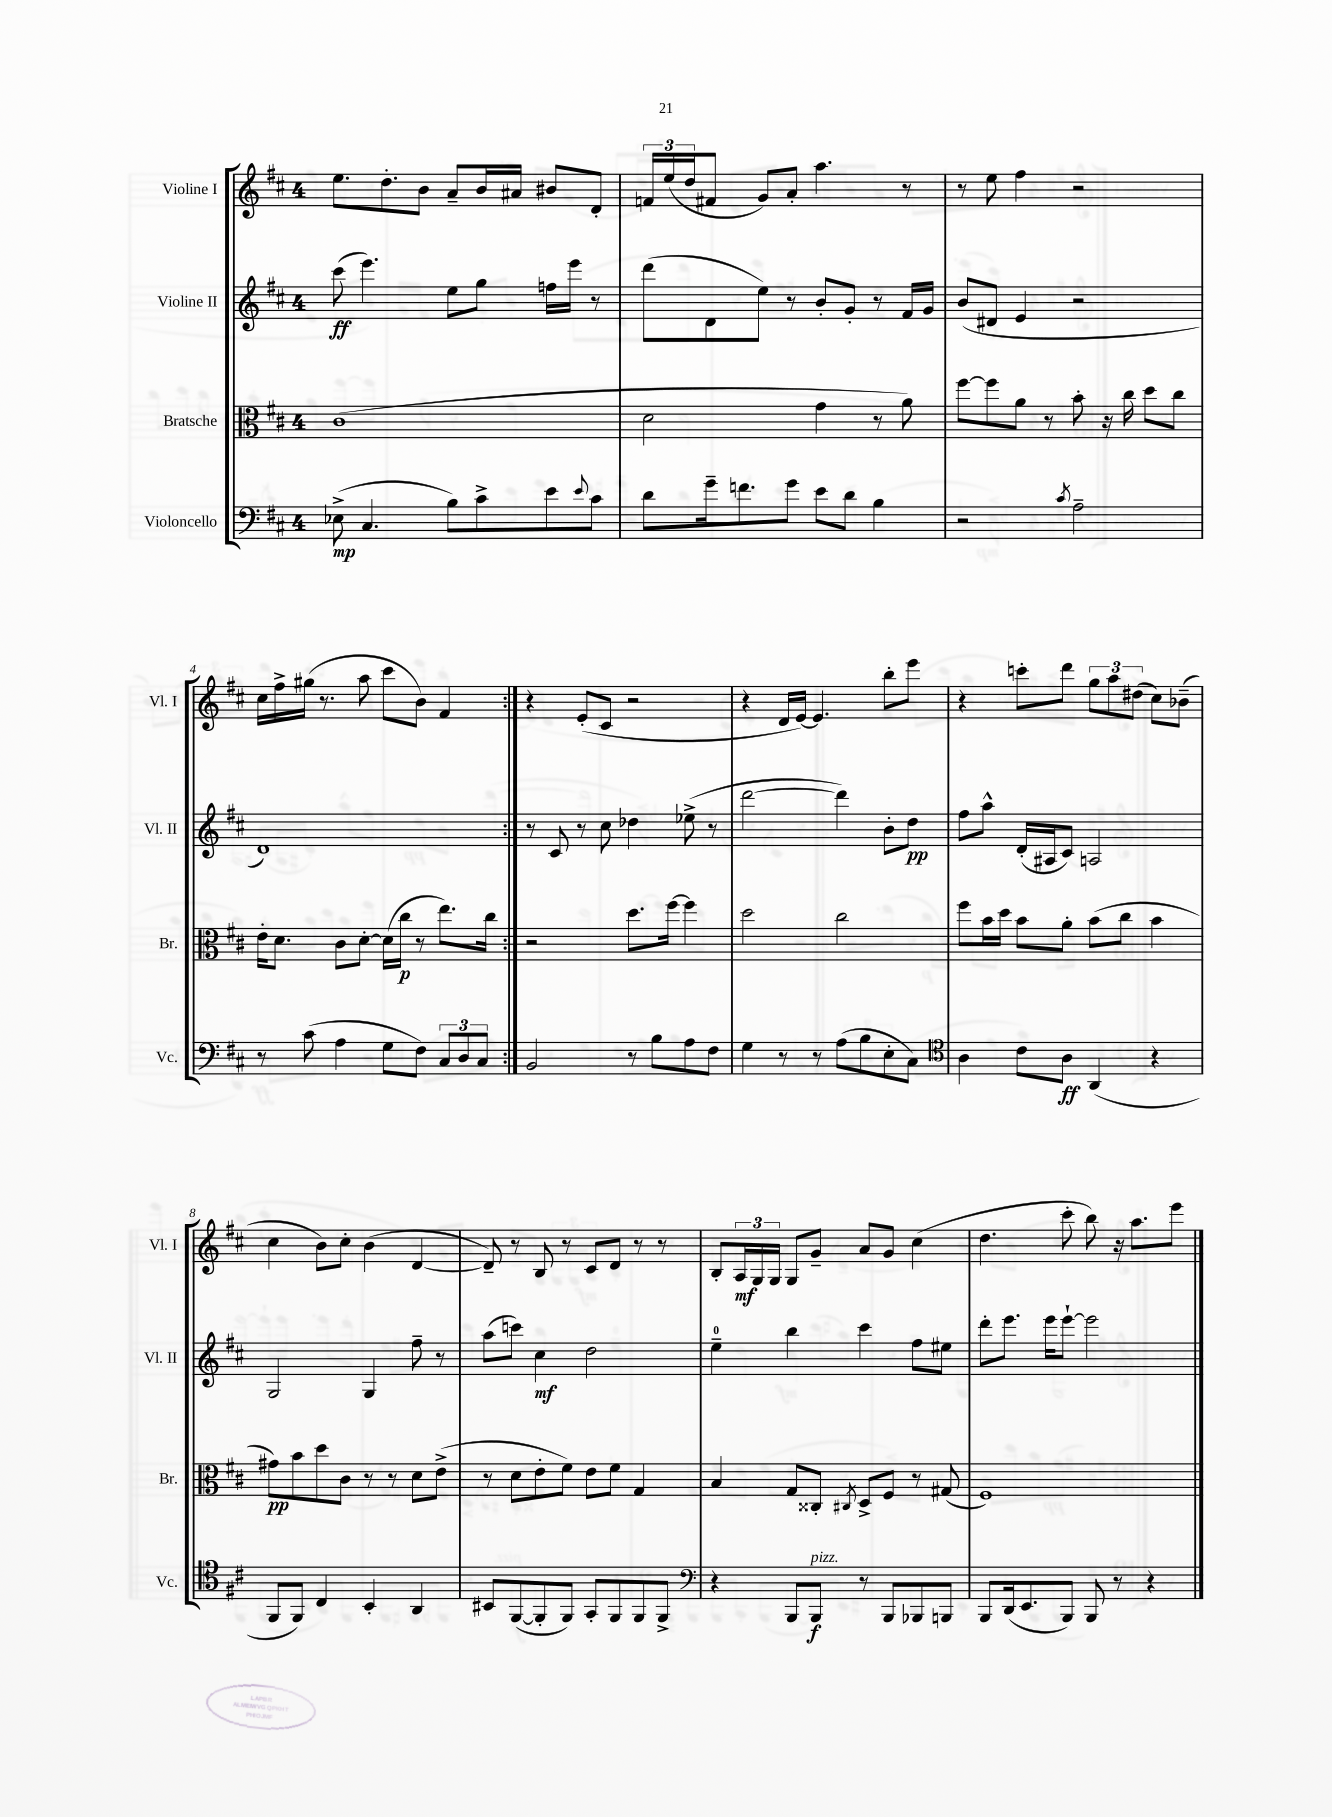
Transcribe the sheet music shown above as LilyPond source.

<<
\new StaffGroup <<
\new Staff = "s0" \with { instrumentName = "Violine I" shortInstrumentName = "Vl. I" } {
    \clef treble \key d \major \once \override Staff.TimeSignature.style = #'single-digit \time 4/4
    \repeat volta 2 { e''8. d''8.-. b'8 a'8-- b'16 ais'16 bis'8 d'8-. |
    \tuplet 3/2 { f'16 e''16( d''16 } fis'8 g'8) a'8-. a''4. r8 |
    r8 e''8 fis''4 r2 |
    cis''16 fis''16-> gis''16( r8. a''8 cis'''8 b'8) fis'4 | }
    r4 e'8-.( cis'8 r2 |
    r4 d'16 e'16~) e'4. b''8-. e'''8 |
    r4 c'''8-. d'''8 \tuplet 3/2 { g''8 a''8 dis''8( } cis''8) bes'8--( |
    cis''4 b'8) cis''8-. b'4( d'4~ |
    d'8--) r8 b8 r8 cis'8 d'8 r8 r8 |
    b8-. \tuplet 3/2 { a16\mf g16 g16 } g8 g'8-- a'8 g'8 cis''4( |
    d''4. cis'''8-. b''8) r16 a''8. e'''8 \bar "|." |
}
\new Staff = "s1" \with { instrumentName = "Violine II" shortInstrumentName = "Vl. II" } {
    \clef treble \key d \major \once \override Staff.TimeSignature.style = #'single-digit \time 4/4
    \repeat volta 2 { cis'''8\ff( e'''4.) e''8 g''8 f''16 e'''16 r8 |
    d'''8( d'8 e''8) r8 b'8-. g'8-. r8 fis'16 g'16 |
    b'8( dis'8 e'4 r2 |
    d'1) | }
    r8 cis'8 r8 cis''8 des''4 ees''8->( r8 |
    d'''2~ d'''4) b'8-. d''8\pp |
    fis''8 a''8-^ d'16-.( ais16 cis'8) a2 |
    g2 g4 fis''8-- r8 |
    a''8( c'''8) cis''4\mf d''2 |
    e''4-0-- b''4 cis'''4 fis''8 eis''8 |
    d'''8-. e'''8. e'''16 e'''8~-! e'''2 \bar "|." |
}
\new Staff = "s2" \with { instrumentName = "Bratsche" shortInstrumentName = "Br." } {
    \clef alto \key d \major \once \override Staff.TimeSignature.style = #'single-digit \time 4/4
    \repeat volta 2 { cis'1( |
    d'2 g'4 r8 a'8) |
    fis''8~ fis''8 a'8 r8 b'8-. r16 cis''16 d''8 cis''8 |
    e'16-. d'8. cis'8 d'8~-. d'16( cis''16\p r8 e''8.) cis''16 | }
    r2 d''8. fis''16~ fis''4 |
    d''2 cis''2 |
    fis''8 b'16 d''16 b'8 a'8-. b'8( cis''8 b'4 |
    gis'8\pp) b'8 d''8 cis'8 r8 r8 d'8 e'8->( |
    r8 d'8 e'8-. fis'8) e'8 fis'8 g4 |
    b4 g8 cisis8-. \acciaccatura { cis8 } d8-> fis8 r8 gis8( |
    fis1) \bar "|." |
}
\new Staff = "s3" \with { instrumentName = "Violoncello" shortInstrumentName = "Vc." } {
    \clef bass \key d \major \once \override Staff.TimeSignature.style = #'single-digit \time 4/4
    \repeat volta 2 { ees8->\mp( cis4. b8) cis'8-> e'8 \appoggiatura { e'8 } cis'8 |
    d'8 g'16-- f'8. g'8 e'8 d'8 b4 |
    r2 \acciaccatura { cis'8 } a2-- |
    r8 cis'8( a4 g8 fis8) \tuplet 3/2 { cis8 d8 cis8 } | }
    b,2 r8 b8 a8 fis8 |
    g4 r8 r8 a8( b8 e8-. cis8) |
    \clef tenor a4 cis'8 a8\ff a,4( r4 |
    fis,8 fis,8) cis4 b,4-. a,4 |
    bis,8 fis,8~( fis,8-. fis,8) g,8-. fis,8 fis,8 fis,8-> |
    \clef bass r4 b,,8 b,,8\f^\markup { \italic "pizz." } r8 b,,8 bes,,8 b,,8 |
    b,,8 d,16( e,8. b,,8) b,,8 r8 r4 \bar "|." |
}
>>
>>
